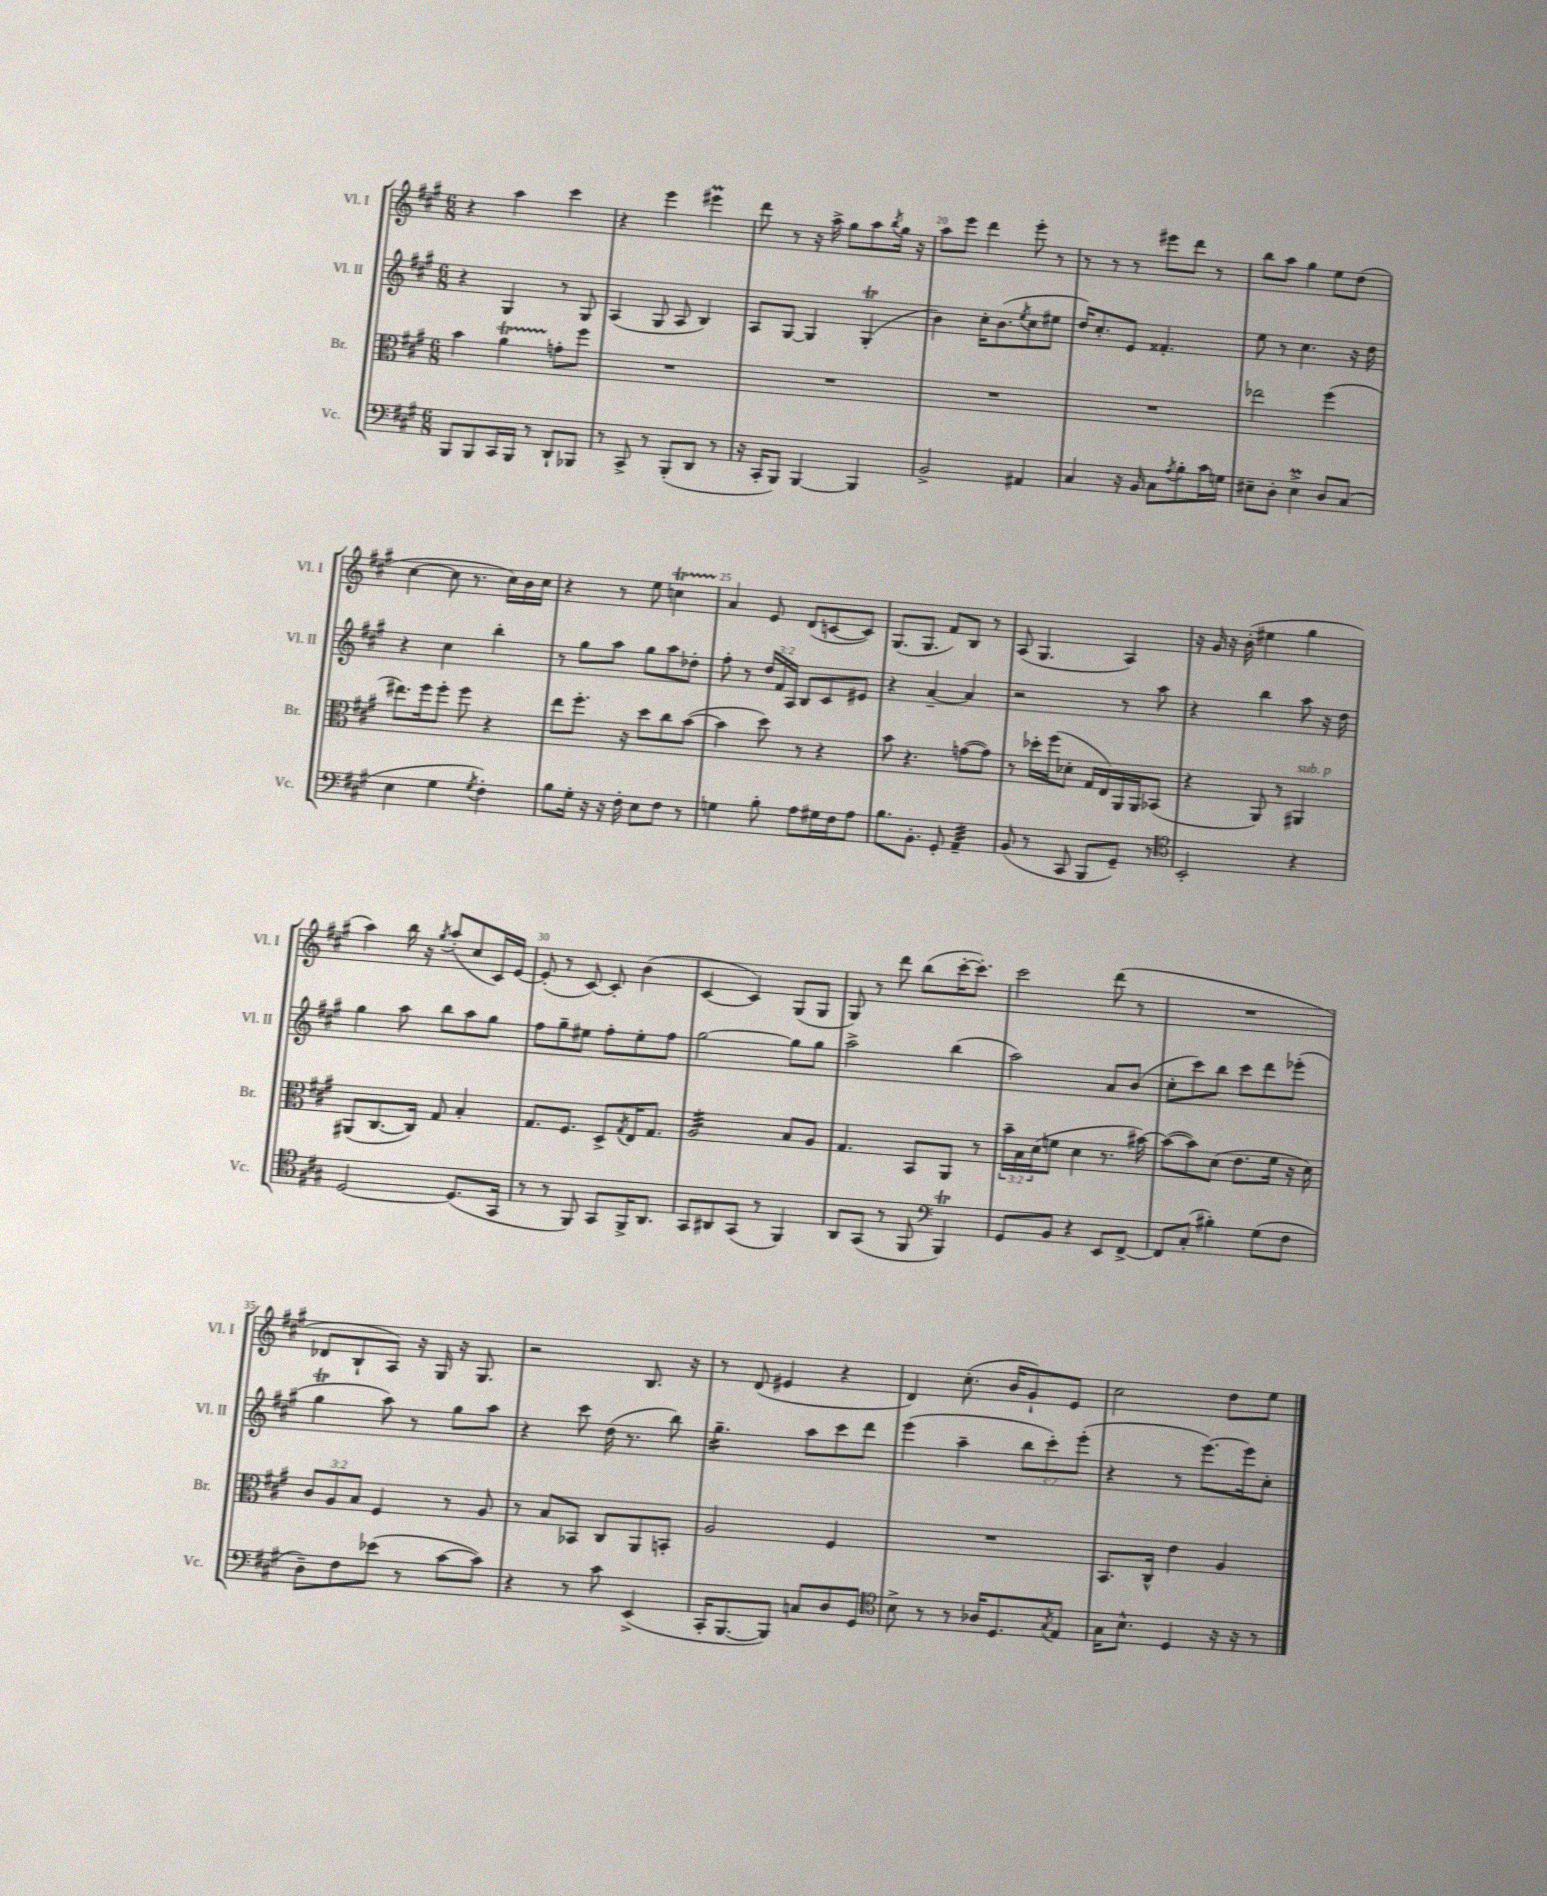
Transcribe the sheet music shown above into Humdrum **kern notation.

**kern	**kern	**kern	**kern
*staff4	*staff3	*staff2	*staff1
*clefF4	*clefC3	*clefG2	*clefG2
*k[f#c#g#]	*k[f#c#g#]	*k[f#c#g#]	*k[f#c#g#]
*M6/8	*M6/8	*M6/8	*M6/8
8BBB/L	4b\	4r	4r
8BBB/	.	.	.
16CC#/L	4a\	4G#/	4aa\
16BBB/JJ	.	.	.
8r	.	.	.
8DD`/L	8g'\L	8r	4ccc#\
8BBB-/J	8ff#\J	8G#/	.
=	=	=	=
8r	2.r	(4A/	4r
8CC#^/	.	.	.
8r	.	8G#/	4eee\
(8BBB'/L	.	8A/	.
8DD/J	.	4B/)	4eee#\
8r	.	.	.
=	=	=	=
16r	2.r	8A/L	8ddd\
16CC#'/LK	.	.	.
8BBB/J)	.	[8G#/J	8r
[4BBB/	.	4G#/]	16r
.	.	.	16aa^\
.	.	.	8gg#\L
4BBB/]	.	(4G#'/	8aa\
.	.	.	8qbb/
.	.	.	16gg#\Jk
.	.	.	16r
=	=	=	=
2BB^/	2.r	4b\)	8aa\L
.	.	.	8eee\J
.	.	16cc#'\LK	4ddd\
.	.	(8.b\	.
.	.	8qee/	.
4AA#/	.	8cc#\	8eee'\
.	.	8ee#\J	8r
=	=	=	=
4C#/	2.r	16dd/LK)	8r
.	.	8.cc#'/	.
.	.	.	8r
16r	.	8e/J	8r
16BB/	.	.	.
8C#\L	.	4.f##'/	8eee#\L
8qA/	.	.	.
8B'\	.	.	8ddd\J
16c#\L	.	.	8r
16G\JJ	.	.	.
=	=	=	=
8E#~\L	2ee-\	8ee\	8bb\L
8D'\J	.	8r	8aa\J
4E#^\	.	4.cc#\	4gg#\
8D/L	(4ff#\	.	8ee\L
(8C#/J	.	16r	(8dd\J
.	.	16dd\	.
=	=	=	=
4E\	8.ee#\L)	4r	[4cc#\
.	16ff#\k	.	.
4G#\	8ff#'\J	4cc#\	8cc#\]
.	8ff#\	.	8.r
8qG#/	.	.	.
4F#'\)	4r	4bb'\	.
.	.	.	16cc#\LL)
.	.	.	16b\
.	.	.	16cc#\JJ
=	=	=	=
8B\L	8ee\L	8r	4r
16G#'\Jk	8.ff#'\J	8gg#\L	.
16r	.	.	.
16r	.	8aa\J	8r
16F#'\	16r	.	.
8E\L	8dd\L	8gg#\L	8ee\
8F#\J	8cc#\	8aa\	4cc\
8r	([8b\J	8dd-'\J	.
=	=	=	=
4G\	4b\]	8ff#'\	4a/
.	.	8r	.
8B'\	8dd\)	24dd/LL	8e/
.	.	24f#/	.
.	.	24A/JJ	.
8A\L	8r	8B/L	(8d/L
16G#\L	4r	8c#/	[8c/
16F#\J	.	.	.
8A\J	.	8e#/J	8c/]J)
=	=	=	=
8.B\L	8b\	4r	(8.G#/L
.	4.r	.	.
8.BB'\J	.	.	8.G#/J
.	.	[4a~/	.
8GG#'/	.	.	8f#/L)
4AA~/	([8g\L	4a/]	8B/J
.	8g\]J)	.	8r
=	=	=	=
(8BB/	8r	2r	(8A/
8r	16dd-'\LL	.	4.G#/
.	(16ff#\J	.	.
8CC#/	8d-'\J	.	.
8BBB/L	16G#/LL	.	.
.	16E/)	.	.
8GG#~/J)	16AA/	8r	4A/)
.	16AA/J	.	.
8r	(8BB-/J	8aa\	.
=	=	=	=
*clefC4	*	*	*
2BB'/	4r	4r	16r
.	.	.	16g#/
.	.	.	16r
.	.	.	(16b'\
.	8AA/)	4bb\	4ee#\
.	8r	.	.
4r	4AA#/	8aa\	4gg#\
.	.	16r	.
.	.	16dd\	.
=	=	=	=
[2D/	(8AA#/L	4gg#\	4aa\)
.	[8.C#/	.	.
.	.	8aa\	16bb\
.	16C#/]Jk)	.	16r
.	.	.	8qgg#/
.	8G#/	8bb\L	(8aa'/L
(8.D/]L	4B'/	8aa\	8cc#/
.	.	8gg#\J	16c#/L)
16GG#/Jk	.	.	[16e/JJ
=	=	=	=
8r	8.G#/L	8ff#\L	(8e'/]
8r	.	8gg#~\	8r
.	8.F#/J	.	.
8FF#/)	.	8ee#\J	[8c#/)
8GG#/L	8D^/L	8ff#'\L	8c#'/]
.	8qG#/	.	.
16FF#^/K	16E/K	8ee#'\	(4b\
8.AA/J	8.G#/J	.	.
.	.	8ff#\J	.
=	=	=	=
8GG#/L	2A/	[2gg#\	[4c#/
8AA#/	.	.	.
(8GG#/J	.	.	4c#/])
8r	.	.	.
4FF#/)	8B/L	8gg#\]L	(8G#/L
.	8A/J	8gg#\J	8G#/J
=	=	=	=
8AA/L	4.G#/	2aa^\	8G#/)
(8GG#/J	.	.	8r
8r	.	.	8ddd\
8FF#/	8BB/L	.	(8bb\L
*clefF4	*	*	*
4BBB/)	8AA/J	(4bb\	[16ccc#'\K
.	.	.	8.ccc#'\]J)
.	8r	.	.
=	=	=	=
8GG#/L	24b~\LL	2aa\)	2ccc#\
.	24B\	.	.
.	(24d\J	.	.
8BB/J	8f\J	.	.
4r	4d\	.	.
8EE/L	8.r	8a/L	(8ddd\
[8FF#^/J	.	(8b/J	8r
.	[16b#\)	.	.
=	=	=	=
8FF#/]L	(8b#\_L	8cc#'\L	2.r
(8C#'/J	8b#\])	8ccc#\)	.
4B#'\)	(8d\J	8bb\J	.
.	8.e\L	8ccc#\L	.
(8G#\L	.	8ddd\	.
.	16f#\Jk	.	.
8F#\J	16r	(8eee-'\J	.
.	16d\)	.	.
=	=	=	=
8D~\L)	12c#/L	4gg#\	8d-/L
.	12A/	.	.
8F#\	.	.	8B`/
.	12B/J	.	.
(8e-\J	4F#/	8aa\)	8A/J)
8r	.	8r	16r
.	.	.	16G#/
[8c#\L	8r	8gg#\L	16r
.	.	.	8.G#/
8c#\]J)	8A/	8aa\J	.
=	=	=	=
4r	8r	4r	2r
.	8B/L	.	.
8r	8BB-/J	8ccc#\	.
8c#\	8C#/L	(16dd\	.
.	.	8.r	.
(4EE^/	8AA/	.	8.B/
.	8BB'/J	8bb\)	.
.	.	.	16r
=	=	=	=
16CC#'/LK	2A/	4.gg#~\	8r
[8.BBB/	.	.	.
.	.	.	(8d/
8BBB/]J)	.	.	4e#/
8C/L	.	8aa\L	.
8D/	4F#/	8ccc#\	4r
8GG#/J	.	8ddd\J	.
=	=	=	=
*clefC4	*	*	*
8B^\	2.r	(4eee\	4d/)
8r	.	.	.
8r	.	4aa~\	(8.cc#'\
16A-/LK	.	.	.
8.D/	.	.	16b/LK
.	.	12bb\L	8g#`/)
.	.	12ccc#'\)	.
8qG#/	.	.	.
8E/J	.	.	8e/J
.	.	(12eee'\J	.
=	=	=	=
16G#\LK	8.BB/L	4r	2cc#\
8.B^^\J	.	.	.
.	16C#^^/Jk	.	.
4D/	4e\	8r	.
.	.	[8.eee\L)	.
16r	4A/	.	8dd\L
16r	.	16eee\]k	.
8r	.	8cc#'\J	8ee\J
==	==	==	==
*-	*-	*-	*-
